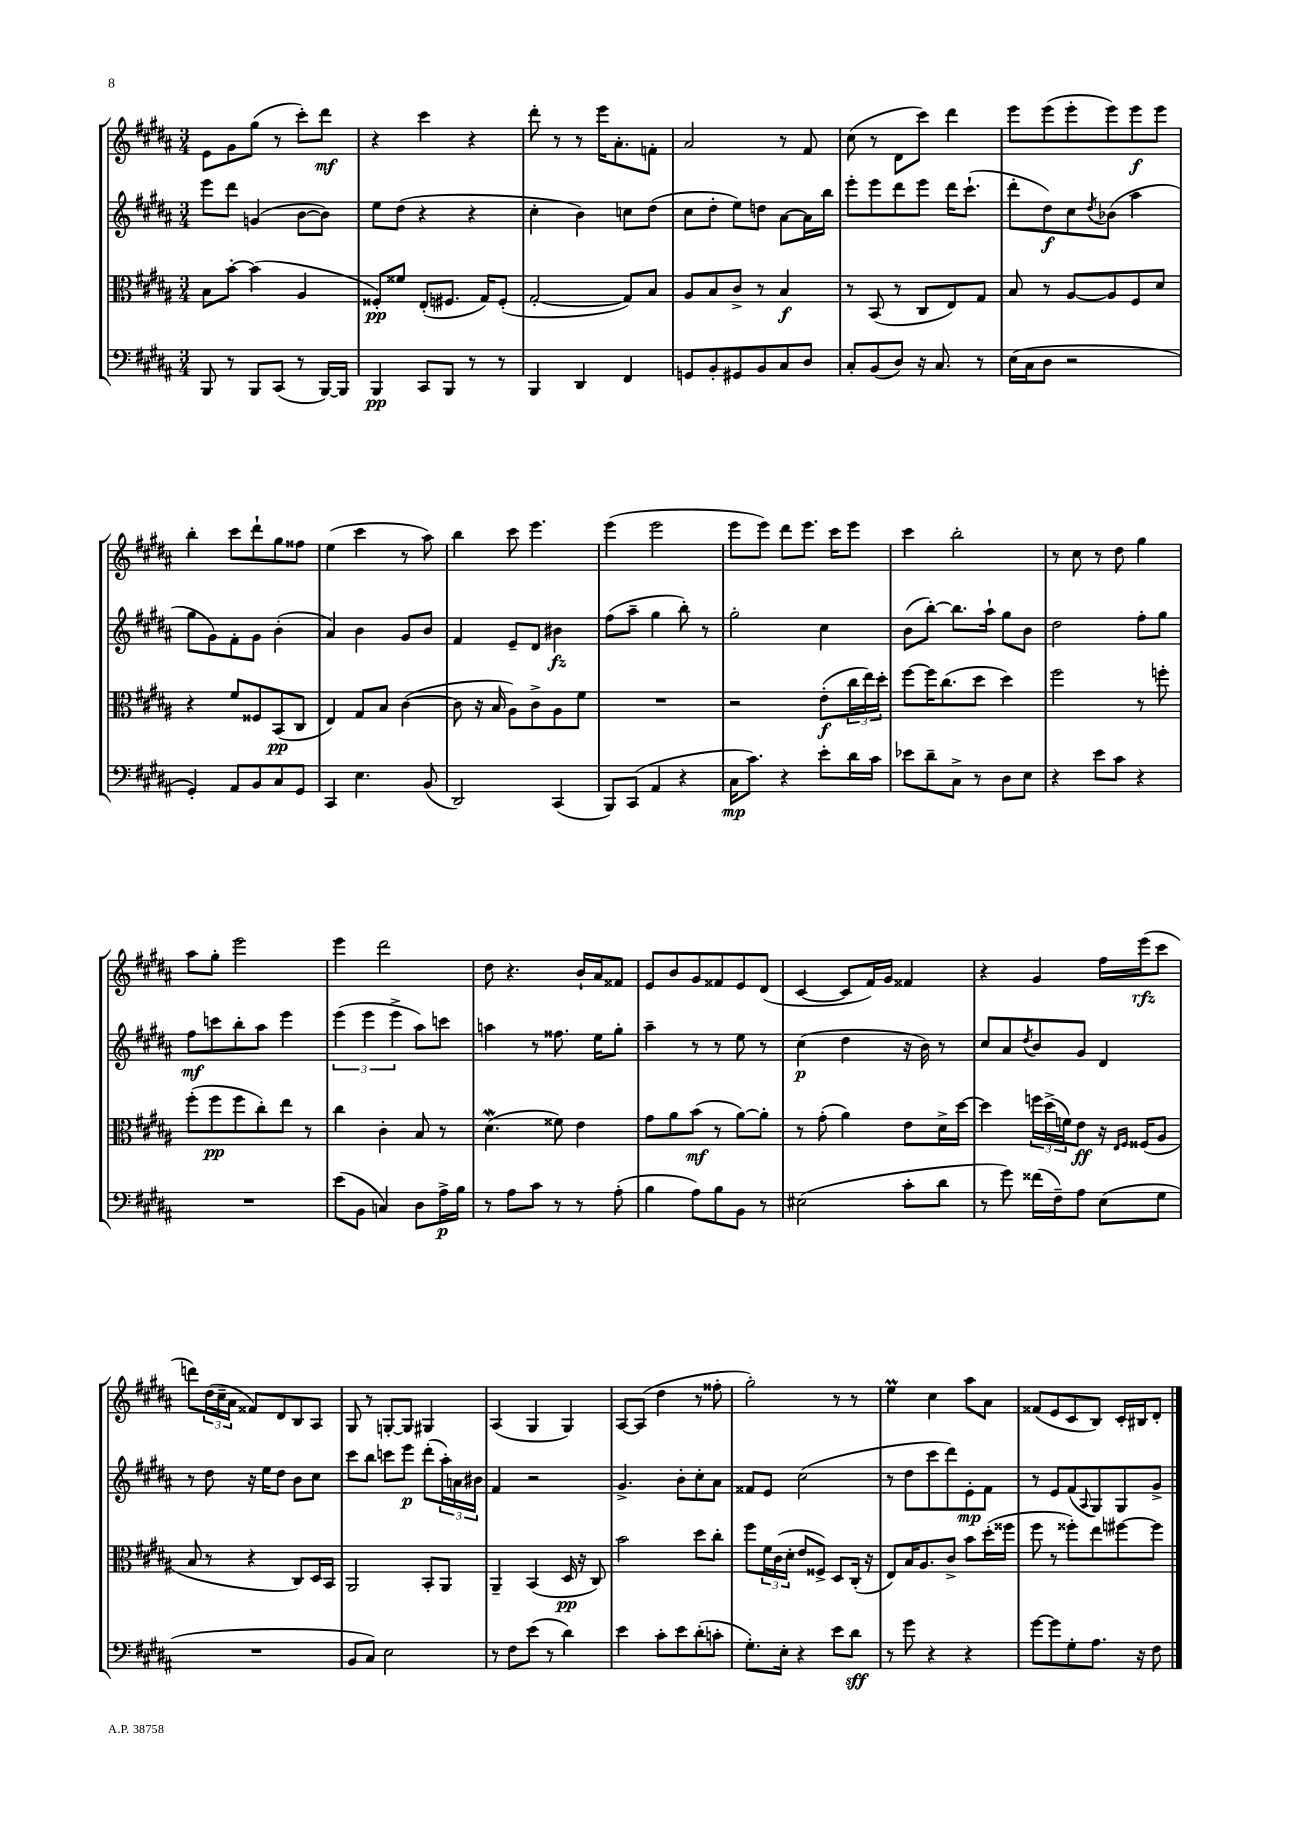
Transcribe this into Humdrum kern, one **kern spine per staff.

**kern	**kern	**kern	**kern
*staff4	*staff3	*staff2	*staff1
*clefF4	*clefC3	*clefG2	*clefG2
*k[f#c#g#d#a#]	*k[f#c#g#d#a#]	*k[f#c#g#d#a#]	*k[f#c#g#d#a#]
*M3/4	*M3/4	*M3/4	*M3/4
8BBB	8B	8eee	8e
8r	[8b'	8ddd#	8g#
8BBB	(4b]	(4g	(8gg#
(8CC#	.	.	8r
8r	4A#	[8b	8ccc#')
[16BBB)	.	8b])	8ddd#
16BBB]	.	.	.
=	=	=	=
4BBB	8F##')	8ee	4r
.	8f##	(8dd#	.
8CC#	(8E'	4r	4ccc#
8BBB	8.F#	.	.
8r	.	4r	4r
.	16G#)	.	.
8r	(8F#'	.	.
=	=	=	=
4BBB	[2G#'	4cc#'	8ddd#'
.	.	.	8r
4DD#	.	4b)	8r
.	.	.	16eee
.	.	.	8.a#'
4FF#	8G#])	8cc	.
.	8B	(8dd#	8f'
=	=	=	=
8GG	8A#	8cc#	2a#
8BB'	8B	8dd#'	.
8GG#	8c#^	8ee)	.
8BB	8r	8dd	.
8C#	4B	[8a#	8r
8D#	.	16a#]	8f#
.	.	16bb	.
=	=	=	=
8C#'	8r	8eee'	(8cc#
(8BB	(8BB	8eee	8r
8D#)	8r	8ddd#	8d#
16r	8C#	8eee	8ccc#)
8.C#	.	.	.
.	8E)	16ddd#	4ddd#
.	.	(8.ccc#`	.
8r	8G#	.	.
=	=	=	=
(16E	8B	8ddd#'	8eee
16C#	.	.	.
8D#	8r	8dd#)	(8eee
2r	[8A#	8cc#	8eee'
.	.	8qdd#	.
.	8A#]	(8b-	8eee)
.	8F#	4aa#	8eee
.	8d#	.	8eee
=	=	=	=
4GG#')	4r	8gg#	4bb'
.	.	8g#)	.
8AA#	8f#	8f#'	8ccc#
8BB	8F##	8g#	8ddd#`
8C#	(8BB	(4b'	8gg#
8GG#	8C#	.	8ff##
=	=	=	=
4CC#	4E)	4a#)	(4ee
4.E	8G#	4b	4ccc#
.	8B	.	.
.	([4c#	8g#	8r
(8BB	.	8b	8aa#)
=	=	=	=
2DD#)	8c#]	4f#	4bb
.	16r	.	.
.	16B	.	.
.	8A#)	8e~	8ccc#
.	8c#^	8d#	4.eee
(4CC#	8A#	4b#	.
.	8f#	.	.
=	=	=	=
8BBB)	2.r	(8ff#	(4eee
(8CC#	.	8aa#~	.
4AA#	.	4gg#	2eee
4r	.	8bb')	.
.	.	8r	.
=	=	=	=
16C#	2r	2gg#'	8eee
8.c#)	.	.	.
.	.	.	8eee)
4r	.	.	8ddd#
.	.	.	8.eee
8e'	(8e'	4cc#	.
.	.	.	16ccc#
16d#	24cc#	.	8eee
.	24ee)	.	.
16c#	.	.	.
.	24dd#'	.	.
=	=	=	=
8e-	[8ff#	(8b	4ccc#
8d#~	16ff#]	[8bb')	.
.	(8.cc#	.	.
8C#^	.	8.bb]	2bb'
8r	8dd#	.	.
.	.	16aa#`	.
8D#	4dd#)	8gg#	.
8E	.	8b	.
=	=	=	=
4r	2ff#	2dd#	8r
.	.	.	8cc#
8e	.	.	8r
8c#	.	.	8dd#
4r	8r	8ff#'	4gg#
.	8ff'	8gg#	.
=	=	=	=
2.r	(8ff#'	8ff#	8aa#
.	8ff#	8ccc	8gg#'
.	8ff#	8bb'	2eee
.	8cc#')	8aa#	.
.	8ee	4eee	.
.	8r	.	.
=	=	=	=
(8e	4cc#	(6eee	4eee
8BB	.	.	.
.	.	6eee	.
4C)	4c#'	.	2ddd#
.	.	6eee^	.
8D#	8B	8aa#)	.
16A#^	8r	8ccc	.
16B	.	.	.
=	=	=	=
8r	(4.d#	4aa	8dd#
8A#	.	.	4.r
8c#	.	8r	.
8r	8f##)	8.ff##	.
8r	4e	.	16b`
.	.	16ee	16a#
(8A#'	.	8gg#'	8f##
=	=	=	=
4B	8g#	4aa#~	8e
.	8a#	.	8b
8A#)	(8b	8r	8g#
8B	8r	8r	8f##
8BB	[8a#)	8ee	8e
8r	8a#']	8r	(8d#
=	=	=	=
(2E#	8r	(4cc#	[4c#
.	(8g#'	.	.
.	4a#)	4dd#	8c#]
.	.	.	16f#)
.	.	.	16g#
8c#'	8e	16r	4f##
.	.	16b)	.
8d#	16d#^	8r	.
.	[16dd#	.	.
=	=	=	=
8r	4dd#]	8cc#	4r
8g#)	.	8a#	.
.	.	8qdd#	.
(16f##	24ff	8b	4g#
.	(24dd#^	.	.
16F#~)	.	.	.
.	24f)	.	.
8A#	8e	8g#	.
(8E	16r	4d#	16ff#
.	16qqE	.	.
.	16qqF#	.	.
.	(16F##	.	(16eee
8G#	8A#	.	8ccc#
=	=	=	=
2.r	8B	8r	8ddd)
.	8r	8dd#	(24dd#
.	.	.	24cc#~
.	.	.	24a#
.	4r	16r	8f##)
.	.	16ee	.
.	.	8dd#	8d#
.	8C#)	8b	8B
.	16D#	8cc#	8A#
.	16BB	.	.
=	=	=	=
8BB	2AA#	8ccc#	8G#
8C#)	.	8bb	8r
2E	.	8ccc	[8G'
.	.	8eee	8G]
.	8BB'	(8ddd#'	4G#
.	8AA#	24aa#')	.
.	.	24a	.
.	.	24b#	.
=	=	=	=
8r	4AA#~	4f#	(4A#
8F#	.	.	.
(8e	(4BB	2r	4G#
8r	.	.	.
4d#)	16D#	.	4G#)
.	16r	.	.
.	8C#)	.	.
=	=	=	=
4e	2b	4.g#^	[8A#
.	.	.	(8A#]
8c#'	.	.	4dd#
8e	.	8b'	.
(8d#'	8dd#	8cc#'	8r
8c'	8cc#'	8a#	8ff##'
=	=	=	=
8.G#')	8ff#	8f##	2gg#')
.	24f#	8e	.
.	(24c#	.	.
16E'	.	.	.
.	24d#'	.	.
4r	8e	(2cc#	.
.	8F##^)	.	.
8e	8D#	.	8r
8d#	(16C#'	.	8r
.	16r	.	.
=	=	=	=
8r	8E)	8r	4ee
8g#	16B	8dd#	.
.	8.A#	.	.
4r	.	8ccc#	4cc#
.	8c#^	8ddd#)	.
4r	8b	8e'	8aa#
.	(16dd#'	8f#	8a#
.	16ff##	.	.
=	=	=	=
[8g#	8ff#	8r	(8f##
8g#]	8r	8e	8e
8G#'	8ff##')	(8f#	8c#
.	.	8qqA#	.
8.A#	8ee	8G#)	8B)
.	[8ff#	8G#	16c#'
16r	.	.	16B#
8F#	8ff#]	8g#^	8d#'
==	==	==	==
*-	*-	*-	*-
